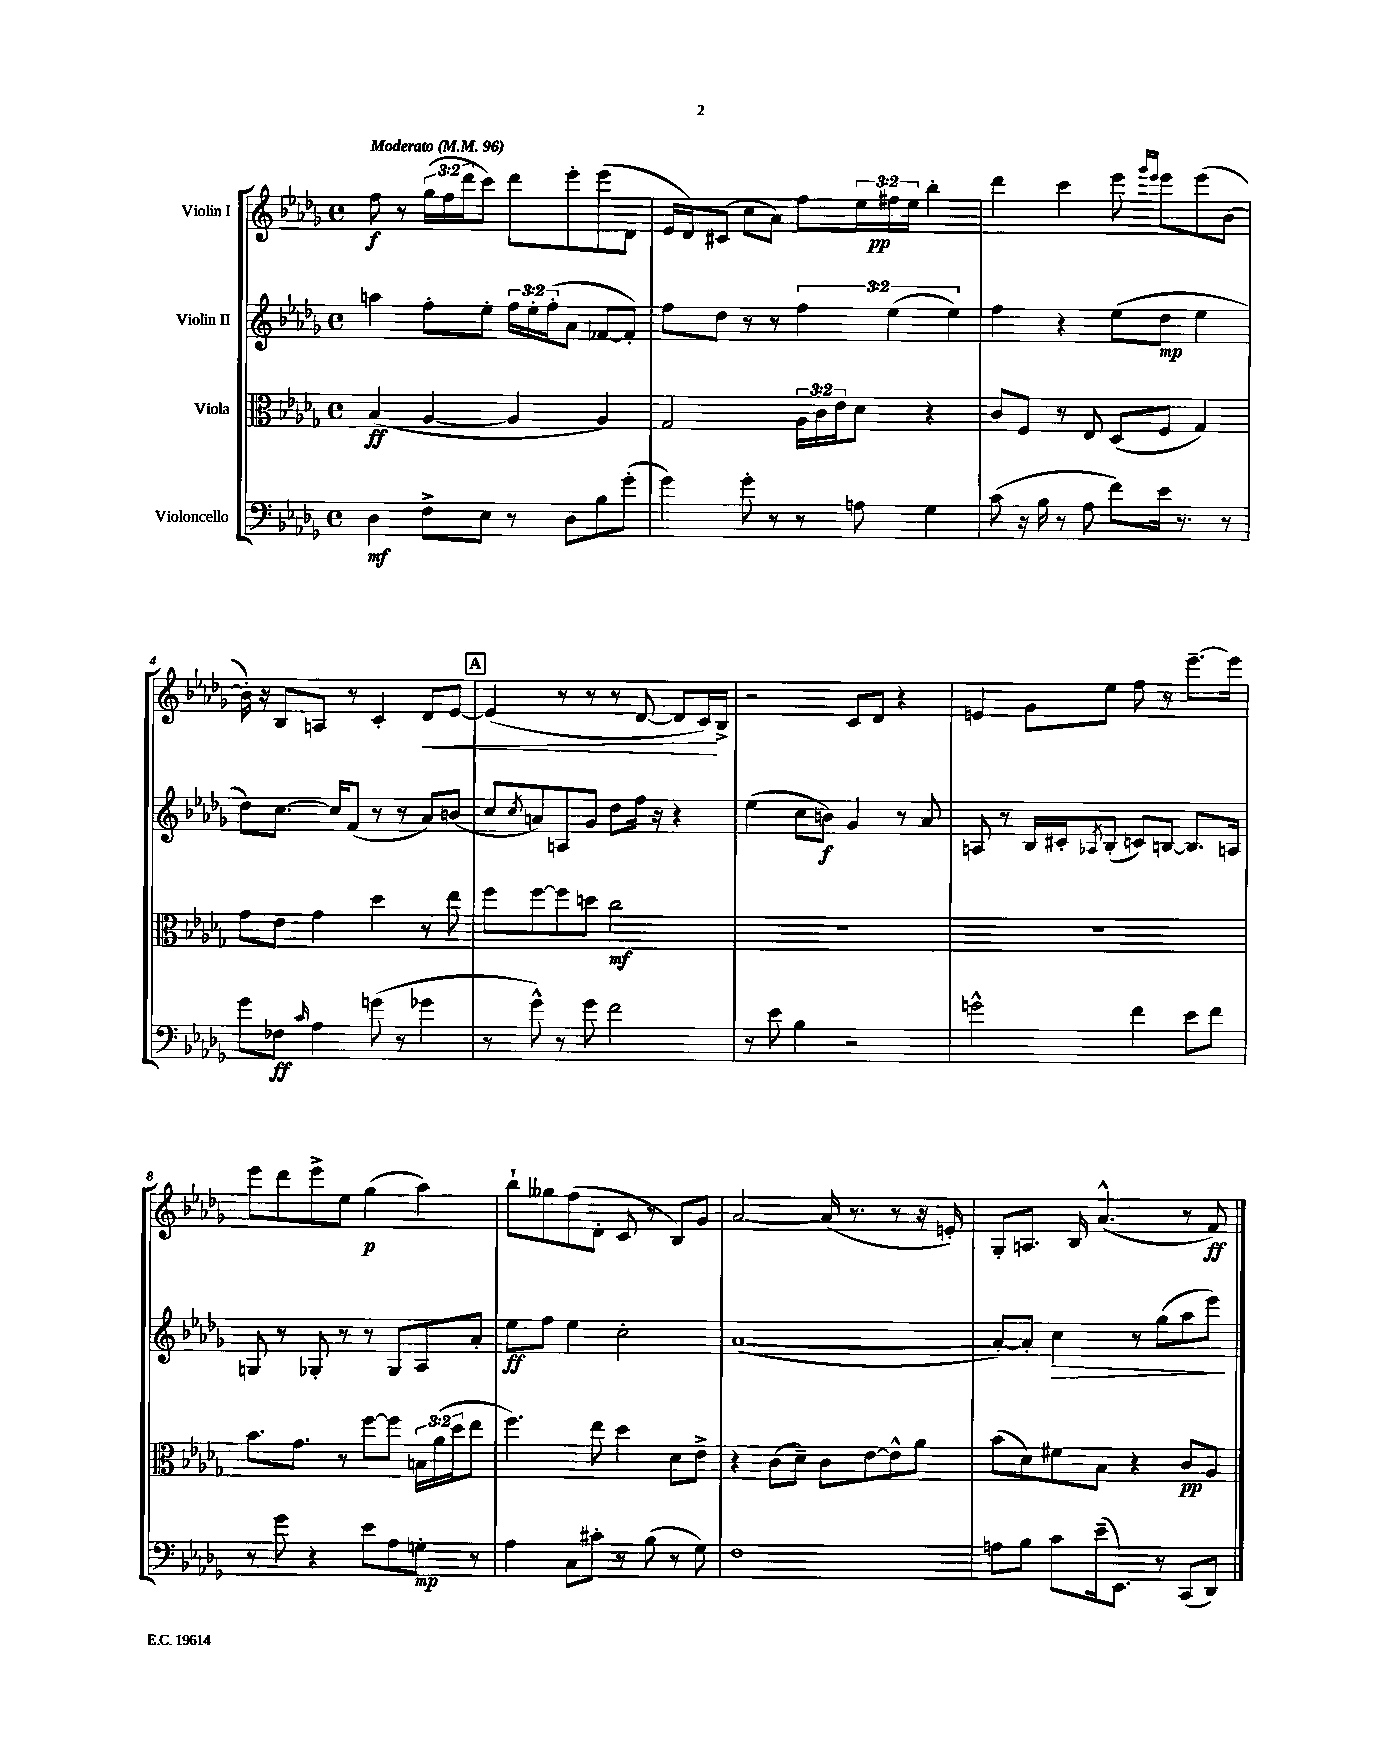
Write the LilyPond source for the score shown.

<<
\new StaffGroup <<
\new Staff = "s0" \with { instrumentName = "Violin I" } {
    \clef treble \key des \major \defaultTimeSignature \time 4/4 \override Staff.TupletNumber.text = #tuplet-number::calc-fraction-text \tempo "Moderato" 4 = 96
    f''8\f r8 \tuplet 3/2 { ges''16( f''16 des'''16 } c'''8) des'''8 ees'''8-. ees'''8( des'8 |
    ees'16 des'16) cis'8( c''8 aes'8) f''8 \tuplet 3/2 { ees''16 fis''16\pp ees''16 } bes''4-. |
    des'''4 c'''4 ees'''8 \grace { ges'''16 ees'''16 } ees'''8 ees'''8( bes'8~ |
    bes'16-.) r16 bes8 a8 r8 c'4-. des'8\< ees'8~ |
    \mark \markup { \box "A" } ees'4( r8 r8 r8 des'8~ des'8 c'16\!) bes16-> |
    r2 c'8 des'8 r4 |
    e'4 ges'8 ees''8 f''8 r8 ees'''8.~-- ees'''16 |
    ees'''8 des'''8 ees'''8-> ees''8 ges''4\p( aes''4) |
    bes''8-! geses''8 f''8( des'8-. c'8 r8 bes8) ges'8 |
    aes'2~ aes'16( r8. r8 r16 e'16-.) |
    ges8-. a8. bes16 aes'4.-^( r8 f'8\ff) \bar "|." |
}
\new Staff = "s1" \with { instrumentName = "Violin II" } {
    \clef treble \key des \major \defaultTimeSignature \time 4/4 \override Staff.TupletNumber.text = #tuplet-number::calc-fraction-text
    a''4 f''8-. ees''8-. \tuplet 3/2 { f''16 ees''16-. f''16-.( } aes'8 fes'8~ fes'8-.) |
    f''8 des''8 r8 r8 \tuplet 3/2 { f''4 ees''4( ees''4) } |
    f''4 r4 ees''8( des''8\mp ees''4 |
    des''8) c''8.~ c''16 f'8( r8 r8 aes'8) b'8( |
    \mark \markup { \box "A" } c''8 \acciaccatura { c''8 } a'8) a8 ges'8 des''8 f''16 r16 r4 |
    ees''4( c''8 b'8\f) ges'4 r8 aes'8 |
    a8 r8 bes16 cis'16-. \acciaccatura { aes8 } bes8-.( c'8) b8~ b8. a16 |
    g8 r8 ges8-. r8 r8 ges8 aes8 aes'8-. |
    ees''8\ff f''8 ees''4 c''2-. |
    aes'1~( |
    aes'8~-.) aes'8-. c''4\> r8 ges''8( aes''8 ees'''8\!) \bar "|." |
}
\new Staff = "s2" \with { instrumentName = "Viola" } {
    \clef alto \key des \major \defaultTimeSignature \time 4/4 \override Staff.TupletNumber.text = #tuplet-number::calc-fraction-text
    bes4\ff( aes4~ aes4 aes4) |
    ges2 \tuplet 3/2 { aes16 c'16 ees'16 } des'8 r4 |
    c'8 f8 r8 ees8 des8( f8 ges4) |
    ges'8 ees'8 ges'4 des''4 r8 ees''8 |
    \mark \markup { \box "A" } f''8 f''8~ f''8 d''8 c''2\mf |
    R1 |
    R1 |
    bes'8. ges'8. r8 f''8~ f''8 \tuplet 3/2 { b16 aes'16( des''16 } ees''8 |
    f''4.) ees''8 des''4 des'8 ees'8-> |
    r4 c'8( des'8--) c'8 ees'8~ ees'8-^ aes'8 |
    bes'8( des'8) fis'8 bes8 r4 c'8\pp aes8 \bar "|." |
}
\new Staff = "s3" \with { instrumentName = "Violoncello" } {
    \clef bass \key des \major \defaultTimeSignature \time 4/4
    des4\mf f8-> ees8 r8 des8 bes8 ges'8-.( |
    ges'4) ges'8-. r8 r8 a8 ges4 |
    c'8( r16 bes16 r8 aes8 f'8) ees'16 r8. r8 |
    ges'8 fes8\ff \grace { c'16 } aes4 g'8( r8 ges'4 |
    \mark \markup { \box "A" } r8 ges'8-^) r8 ges'8 f'2 |
    r8 ees'8 bes4 r2 |
    g'2-^ f'4 ees'8 f'8 |
    r8 ges'8 r4 ees'8 aes8 g8-.\mp r8 |
    aes4 c8 cis'8-. r8 bes8( r8 ges8) |
    f1 |
    a8 bes8 c'8 ees'16--( ees,8.) r8 c,8( des,8) \bar "|." |
}
>>
>>
